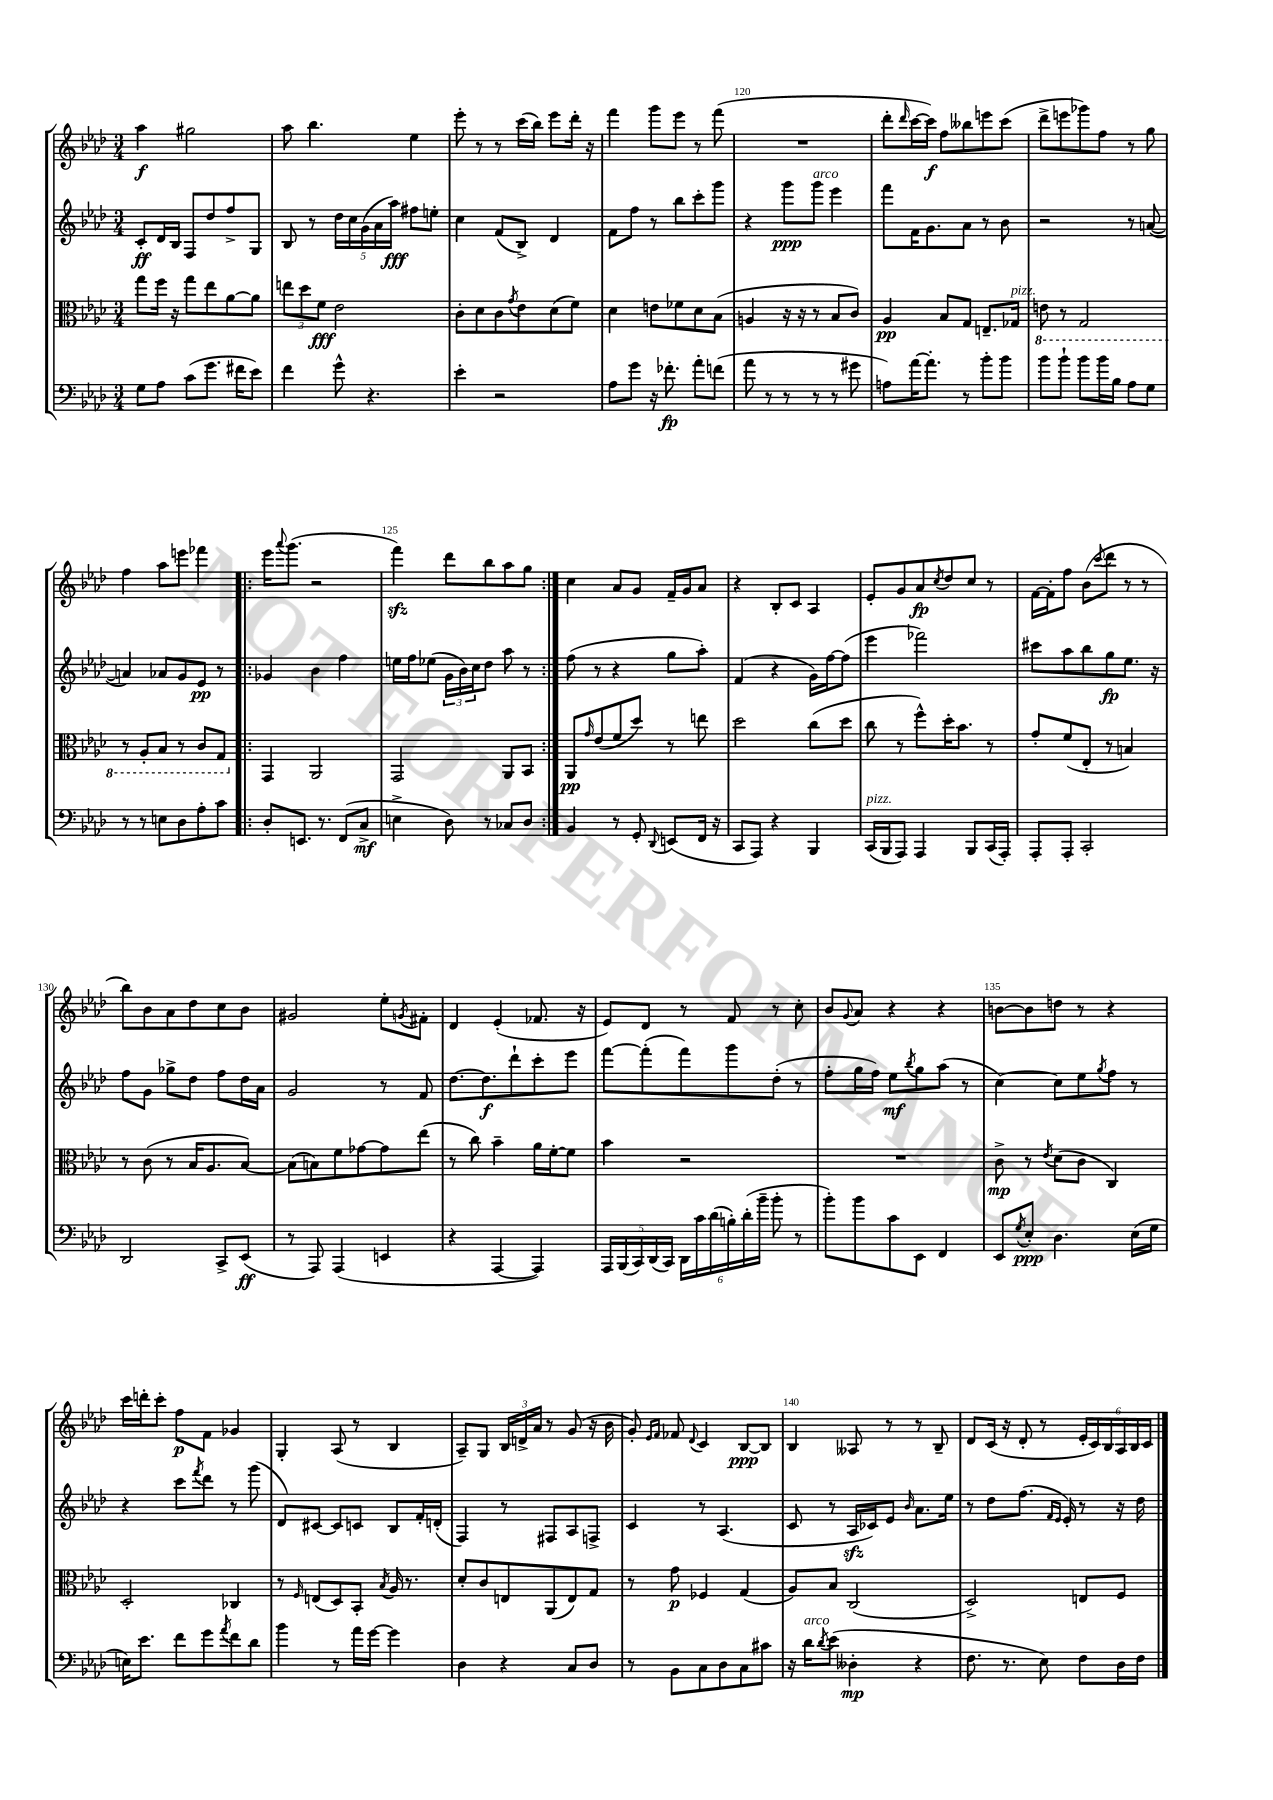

**kern	**dynam	**kern	**dynam	**kern	**dynam	**kern	**dynam
*part4	*part4	*part3	*part3	*part2	*part2	*part1	*part1
*staff4	*staff4	*staff3	*staff3	*staff2	*staff2	*staff1	*staff1
*clefF4	*	*clefC3	*	*clefG2	*	*clefG2	*
*k[b-e-a-d-]	*	*k[b-e-a-d-]	*	*k[b-e-a-d-]	*	*k[b-e-a-d-]	*
*M3/4	*	*M3/4	*	*M3/4	*	*M3/4	*
=116	=116	=116	=116	=116	=116	=116	=116
8G\L	.	8gg\L	.	8c'/L	ff	4aa-\	f
8A-\J	.	16ff\Jk	.	16d-/L	.	.	.
.	.	16r	.	16B-/JJ	.	.	.
(8c\L	.	8gg\L	.	8F/L	.	2gg#X\	.
8.g\J	.	8ee-\	.	8dd-/	.	.	.
.	.	[8a-\	.	8ff^/	.	.	.
16f#X\KL	.	.	.	.	.	.	.
8e-\J)	.	8a-\J]	.	8G/J	.	.	.
=117	=117	=117	=117	=117	=117	=117	=117
4f\	.	12een\L	.	8B-/	.	8aa-\	.
.	.	12dd-\	.	.	.	.	.
.	.	.	.	8r	.	4.bb-\	.
.	.	12f\J	fff	.	.	.	.
8g^^\	.	2e-\	.	20dd-\LL	.	.	.
.	.	.	.	20cc\	.	.	.
.	.	.	.	(20g\	.	.	.
4.r	.	.	.	.	.	.	.
.	.	.	.	20a-\	.	.	.
.	.	.	.	20aa-\JJ)	fff	.	.
.	.	.	.	8ff#X\L	.	4ee-\	.
.	.	.	.	8een'\J	.	.	.
=118	=118	=118	=118	=118	=118	=118	=118
4e-'\	.	8c'\L	.	4cc\	.	8eee-'\	.
.	.	8d-\	.	.	.	8r	.
2r	.	8c\	.	(8f/L	.	8r	.
.	.	8qg/	.	.	.	.	.
.	.	8e-\	.	8B-^/J)	.	(16ccc\LL	.
.	.	.	.	.	.	16bb-\JJ)	.
.	.	(8d-\	.	4d-/	.	8eee-\L	.
.	.	8f\J)	.	.	.	16ddd-'\Jk	.
.	.	.	.	.	.	16r	.
=119	=119	=119	=119	=119	=119	=119	=119
8A-\L	.	4d-\	.	8f\L	.	4fff\	.
8g\J	.	.	.	8ff\J	.	.	.
16r	.	8en\L	.	8r	.	8ggg\L	.
8.f-X'\	fp	.	.	.	.	.	.
.	.	8f-X\	.	8bb-\L	.	8eee-\J	.
8a-'\L	.	8d-\	.	8ccc'\	.	8r	.
(8fn\J	.	(8B-\J	.	8ggg\J	.	(8fff\	.
=120	=120	=120	=120	=120	=120	=120	=120
8a-\	.	4An/	.	4r	.	2.r	.
8r	.	.	.	.	.	.	.
8r	.	16r	.	8ggg\L	ppp	.	.
.	.	16r	.	.	.	.	.
!	!	!	!	!LO:TX:a:i:t=arco	!	!	!
8r	.	8r	.	8ggg\J	.	.	.
8r	.	8B-/L	.	4eee-\	.	.	.
8g#X\	.	8c/J)	.	.	.	.	.
=121	=121	=121	=121	=121	=121	=121	=121
8An\L)	.	4A-/	pp	8fff\L	.	8ddd-'\L	.
.	.	.	.	.	.	16qqddd-/	.
[16a-\K	.	.	.	16f\K	.	[16ccc\L	.
8.a-'\J]	.	.	.	8.g\	.	16ccc\JJ])	f
.	.	8B-/L	.	.	.	8ff\L	.
8r	.	8G/J	.	8a-\J	.	8bb--X\	.
8b-'\L	.	8.En~/L	.	8r	.	8eeen\	.
8b-\J	.	.	.	8b-\	.	(8ccc\J	.
!	!	!LO:TX:a:i:t=pizz.	!	!	!	!	!
.	.	16G-X/Jk	.	.	.	.	.
=122	=122	=122	=122	=122	=122	=122	=122
*	*	*8ba	*	*	*	*	*
8b-\L	.	8En\	.	2r	.	8ddd-^\L	.
8b-`\J	.	8r	.	.	.	8eeen\	.
8b-\L	.	2GG/	.	.	.	8ggg-X\)	.
16b-\L	.	.	.	.	.	8ff\J	.
16B-\JJ	.	.	.	.	.	.	.
8A-\L	.	.	.	8r	.	8r	.
8G\J	.	.	.	([8an/	.	8gg\	.
!!LO:LB:g=z
=123	=123	=123	=123	=123	=123	=123	=123
8r	.	8r	.	4an/])	.	4ff\	.
8r	.	8AA-'/L	.	.	.	.	.
8En\L	.	8BB-/J	.	8a-X/L	.	8aa-\L	.
8D-\	.	8r	.	8g/	.	8eeen\J	.
8A-'\	.	8C/L	.	8e-/J	pp	4fff-X\	.
8c\J	.	8GG/J	.	8r	.	.	.
=124!|:	=124!|:	=124!|:	=124!|:	=124!|:	=124!|:	=124!|:	=124!|:
*	*	*X8ba	*	*	*	*	*
8D-'/L	.	4GG/	.	4g-X/	.	16eee-\KL	.
.	.	.	.	.	.	8qqaaa-/	.
.	.	.	.	.	.	(8.ggg\J	.
8.EEn/J	.	.	.	.	.	.	.
.	.	2AA-/	.	4b-\	.	2r	.
8.r	.	.	.	.	.	.	.
(8FF/L	.	.	.	4ff\	.	.	.
8C^/J	mf	.	.	.	.	.	.
=125	=125	=125	=125	=125	=125	=125	=125
4En^\	.	2GG/	.	16een\LL	.	4fffzz\)	.
.	.	.	.	16ff\J	.	.	.
.	.	.	.	(8ee-X\J	.	.	.
8D-\)	.	.	.	24g\LL	.	8ddd-\L	.
.	.	.	.	24b-\)	.	.	.
.	.	.	.	24cc\J	.	.	.
8r	.	.	.	8dd-\J	.	8bb-\	.
8C-X/L	.	8AA-/L	.	8aa-\	.	8aa-\	.
8D-/J	.	8BB-/J	.	8r	.	8gg\J	.
=126:|!	=126:|!	=126:|!	=126:|!	=126:|!	=126:|!	=126:|!	=126:|!
4BB-/	.	8AA-/L	pp	(8ff\	.	4cc\	.
.	.	16qqg/	.	.	.	.	.
.	.	(8e-/	.	8r	.	.	.
8r	.	8f/	.	4r	.	8a-/L	.
8GG'/	.	8dd-/J)	.	.	.	8g/J	.
8qqDD-/	.	.	.	.	.	.	.
(8EEn/L	.	8r	.	8gg\L	.	16f~/LL	.
.	.	.	.	.	.	16g/J	.
16FF/Jk	.	8een\	.	8aa-'\J)	.	8a-/J	.
16r	.	.	.	.	.	.	.
=127	=127	=127	=127	=127	=127	=127	=127
8CC/L	.	2dd-\	.	(4f/	.	4r	.
8AAA-/J)	.	.	.	.	.	.	.
4r	.	.	.	4r	.	8B-'/L	.
.	.	.	.	.	.	8c/J	.
4BBB-/	.	(8cc\L	.	16g\LL)	.	4A-/	.
.	.	.	.	[16ff\J	.	.	.
.	.	8dd-\J	.	(8ff\J]	.	.	.
=128	=128	=128	=128	=128	=128	=128	=128
!LO:TX:a:i:t=pizz.	!	!	!	!	!	!	!
(16CC/LL	.	8cc\	.	4eee-\	.	8e-'/L	.
16BBB-/J	.	.	.	.	.	.	.
8AAA-/J)	.	8r	.	.	.	8g/	.
4AAA-/	.	8ff^^\L)	.	2fff-X\)	.	8a-/	fp
.	.	.	.	.	.	8qcc/	.
.	.	16dd-'\K	.	.	.	8dd-/	.
.	.	8.b-\J	.	.	.	.	.
8BBB-/L	.	.	.	.	.	8cc/J	.
(16CC/L	.	8r	.	.	.	8r	.
16AAA-'/JJ)	.	.	.	.	.	.	.
=129	=129	=129	=129	=129	=129	=129	=129
8AAA-'/L	.	8g'/L	.	8ccc#X\L	.	[16f\LL	.
.	.	.	.	.	.	16f'\J]	.
8AAA-'/J	.	(8f/	.	8aa-\	.	8ff\J	.
2CC'/	.	8E-'/J	.	8bb-\	.	(8b-\L	.
.	.	.	.	.	.	8qccc/	.
.	.	8r	.	8gg\	fp	8ddd-\J	.
.	.	4Bn/)	.	8.ee-\J	.	8r	.
.	.	.	.	.	.	8r	.
.	.	.	.	16r	.	.	.
!!LO:LB:g=z
=130	=130	=130	=130	=130	=130	=130	=130
2DD-/	.	8r	.	8ff\L	.	8bb-\L)	.
.	.	(8c\	.	8g\J	.	8b-\	.
.	.	8r	.	8gg-X^\L	.	8a-\	.
.	.	16B-/KL	.	8dd-\J	.	8dd-\	.
.	.	8.A-/	.	.	.	.	.
8CC^/L	.	.	.	8ff\L	.	8cc\	.
(8EE-/J	ff	[8B-/J)	.	16dd-\L	.	8b-\J	.
.	.	.	.	16a-\JJ	.	.	.
=131	=131	=131	=131	=131	=131	=131	=131
8r	.	(8B-\L]	.	2g/	.	2g#X/	.
8AAA-/)	.	8Bn\)	.	.	.	.	.
(4AAA-/	.	8f\	.	.	.	.	.
.	.	[8g-X\	.	.	.	.	.
4EEn/	.	8g-\]	.	8r	.	8ee-'\L	.
.	.	.	.	.	.	8qgn/	.
.	.	(8ee-\J	.	8f/	.	8f#X'\J	.
=132	=132	=132	=132	=132	=132	=132	=132
4r	.	8r	.	[8.dd-\L	.	4d-/	.
.	.	8cc\)	.	.	.	.	.
.	.	.	.	8.dd-\]	f	.	.
[4AAA-/	.	4b-~\	.	.	.	(4e-'/	.
.	.	.	.	8ddd-`\	.	.	.
4AAA-/])	.	16a-\LL	.	8ccc'\	.	8.f-X/	.
.	.	[16f'\J	.	.	.	.	.
.	.	8f\J]	.	8eee-\J	.	.	.
.	.	.	.	.	.	16r	.
=133	=133	=133	=133	=133	=133	=133	=133
20AAA-/LL	.	4b-\	.	[8fff\L	.	8e-/L)	.
(20BBB-/	.	.	.	.	.	.	.
20CC/)	.	.	.	.	.	.	.
.	.	.	.	(8fff'\]	.	8d-/J	.
(20DD-/	.	.	.	.	.	.	.
20CC/JJ)	.	.	.	.	.	.	.
24DD-\LL	.	2r	.	8fff\)	.	8r	.
24c\	.	.	.	.	.	.	.
(24d-\	.	.	.	.	.	.	.
24Bn'\)	.	.	.	8ggg\	.	8f/	.
(24d-'\	.	.	.	.	.	.	.
24b-~\JJ	.	.	.	.	.	.	.
8b-'\	.	.	.	(8dd-'\J	.	8r	.
8r	.	.	.	8r	.	8cc'\	.
=134	=134	=134	=134	=134	=134	=134	=134
8b-'\L)	.	2.r	.	8ff'\L	.	8b-/L	.
.	.	.	.	.	.	8qqg/	.
8b-\	.	.	.	16gg\L	.	8a-/J	.
.	.	.	.	16ff\JJ)	.	.	.
8c\	.	.	.	8ee-\L	mf	4r	.
.	.	.	.	8qbb-/	.	.	.
8EE-\J	.	.	.	8gg\	.	.	.
4FF/	.	.	.	(8aa-\J	.	4r	.
.	.	.	.	8r	.	.	.
=135	=135	=135	=135	=135	=135	=135	=135
8EE-/L	.	8c^\	mp	[4cc\)	.	[8bn\L	.
8qG/	.	.	.	.	.	.	.
8E-'/J	ppp	8r	.	.	.	8b\]	.
.	.	8qe-/	.	.	.	.	.
4.D-\	.	(8d-\L	.	8cc\L]	.	8ddn\J	.
.	.	8c\J	.	8ee-\	.	8r	.
.	.	.	.	8qgg/	.	.	.
.	.	4C/)	.	8ff\J	.	4r	.
(16E-\LL	.	.	.	8r	.	.	.
16G\JJ	.	.	.	.	.	.	.
!!LO:LB:g=z
=136	=136	=136	=136	=136	=136	=136	=136
16En\KL)	.	2D-'/	.	4r	.	16ccc\LL	.
8.e-\J	.	.	.	.	.	16dddn'\J	.
.	.	.	.	.	.	8ccc'\J	.
8f\L	.	.	.	8ccc\L	.	8ff\L	p
.	.	.	.	8qfff/	.	.	.
8g\	.	.	.	8ddd-\J	.	8f\J	.
8qa-/	.	.	.	.	.	.	.
8f\	.	4C-X/	.	8r	.	4g-X/	.
8d-\J	.	.	.	(8ggg\	.	.	.
=137	=137	=137	=137	=137	=137	=137	=137
4b-\	.	8r	.	8d-/L)	.	4G'/	.
.	.	16qqF/	.	.	.	.	.
.	.	(8En/L	.	[8c#X/J	.	.	.
8r	.	8D-/)	.	8c#/L]	.	(8A-/	.
16a-\LL	.	8BB-'/J	.	8cn/J	.	8r	.
[16g\JJ	.	.	.	.	.	.	.
.	.	8qB-/	.	.	.	.	.
4g\]	.	16A-/	.	8B-/L	.	4B-/	.
.	.	8.r	.	.	.	.	.
.	.	.	.	16f'/L	.	.	.
.	.	.	.	(16dn'/JJ	.	.	.
=138	=138	=138	=138	=138	=138	=138	=138
4D-\	.	8d-'/L	.	4F/)	.	8A-~/L)	.
.	.	8c/	.	.	.	8G/J	.
4r	.	8En/	.	8r	.	24B-/LL	.
.	.	.	.	.	.	24dn^/	.
.	.	.	.	.	.	24a-/JJ	.
.	.	(8AA-/	.	8F#X/L	.	8r	.
8C/L	.	8E/)	.	8A-/	.	(8g/	.
8D-/J	.	8G/J	.	8Fn^/J	.	16r	.
.	.	.	.	.	.	16b-\	.
=139	=139	=139	=139	=139	=139	=139	=139
8r	.	8r	.	4c/	.	8g'/)	.
.	.	.	.	.	.	16qqe-/LL	.
.	.	.	.	.	.	16qqf/JJ	.
8BB-\L	.	8g\	p	.	.	8f-X/	.
.	.	.	.	.	.	8qqd-/	.
8C\	.	4F-X/	.	8r	.	4c/	.
8D-\	.	.	.	(4.A-/	.	.	.
8C\	.	(4G/	.	.	.	[8B-/L	ppp
8c#X\J	.	.	.	.	.	8B-/J]	.
=140	=140	=140	=140	=140	=140	=140	=140
16r	.	8A-/L)	.	8c/	.	4B-/	.
!LO:TX:a:i:t=arco	!	!	!	!	!	!	!
16d-\KL	.	.	.	.	.	.	.
8qd-/	.	.	.	.	.	.	.
(8e-\J	.	8B-/J	.	8r	.	.	.
4D--X'\	mp	(2C/	.	16A-zz/LL	.	8A--X/	.
.	.	.	.	16c-X/J)	.	.	.
.	.	.	.	8e-/J	.	8r	.
.	.	.	.	16qqb-/	.	.	.
4r	.	.	.	8.a-\L	.	8r	.
.	.	.	.	.	.	8B-~/	.
.	.	.	.	16ee-\Jk	.	.	.
=141	=141	=141	=141	=141	=141	=141	=141
8.F\	.	2D-^/)	.	8r	.	8d-/L	.
.	.	.	.	8dd-\L	.	(16c/Jk	.
8.r	.	.	.	.	.	16r	.
.	.	.	.	(8.ff\J	.	8d-'/	.
8E-\)	.	.	.	.	.	8r	.
.	.	.	.	16qqf/LL	.	.	.
.	.	.	.	16qqe-/JJ	.	.	.
.	.	.	.	16e-'/)	.	.	.
8F\L	.	8En/L	.	8r	.	24e-'/LL	.
.	.	.	.	.	.	24c/)	.
.	.	.	.	.	.	24B-/	.
16D-\L	.	8F/J	.	16r	.	24A-/	.
.	.	.	.	.	.	24B-/	.
16F\JJ	.	.	.	16dd-\	.	.	.
.	.	.	.	.	.	24c/JJ	.
==	==	==	==	==	==	==	==
*-	*-	*-	*-	*-	*-	*-	*-
